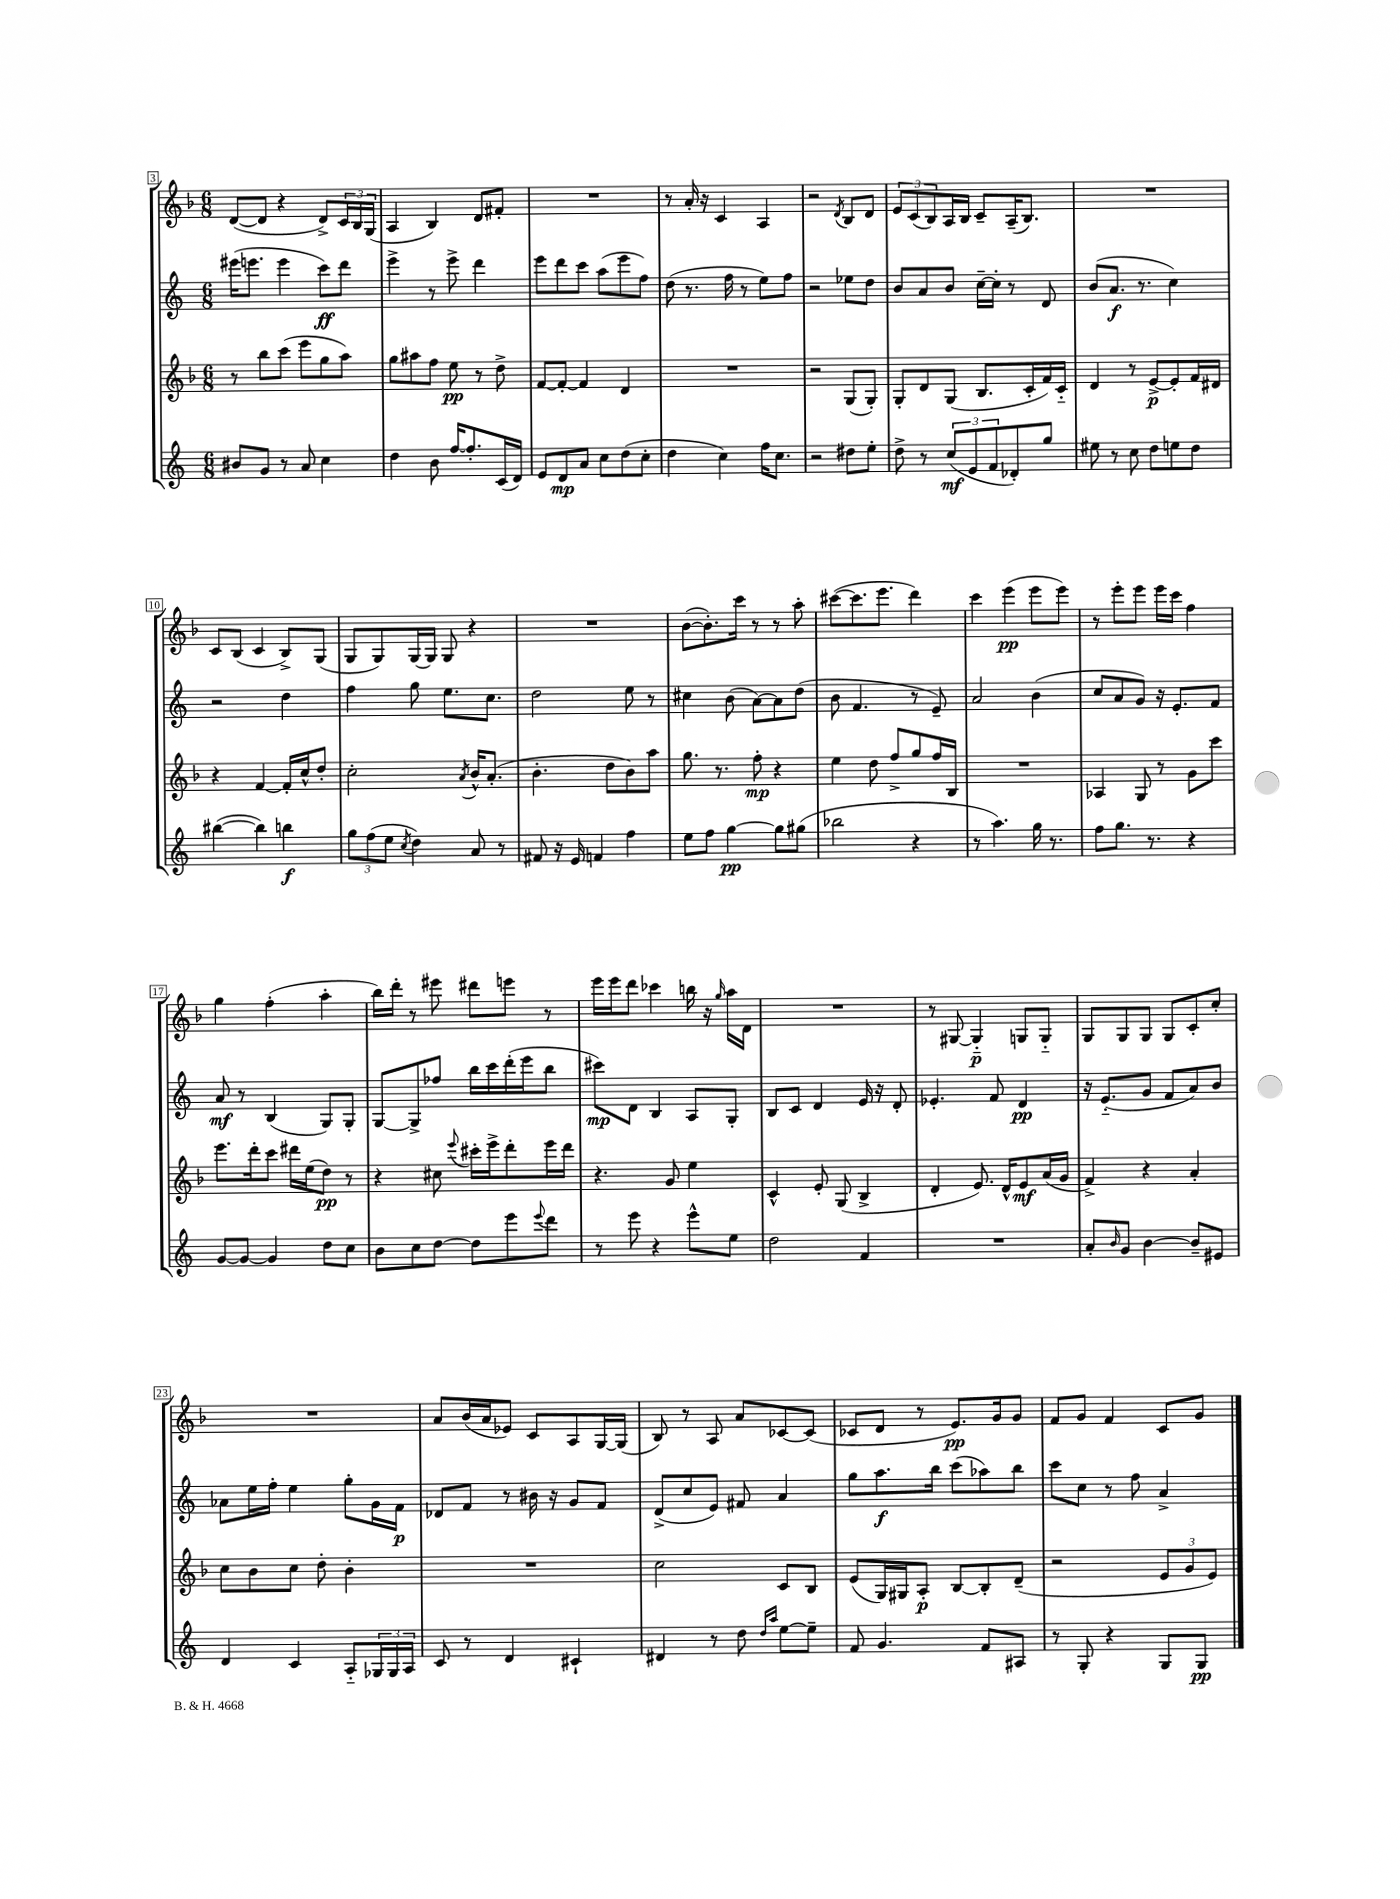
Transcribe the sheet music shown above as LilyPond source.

<<
\new StaffGroup <<
\new Staff = "s0" {
    \clef treble \key f \major \numericTimeSignature \time 6/8
    d'8~( d'8 r4 d'8->) \tuplet 3/2 { c'16 bes16 g16( } |
    a4 bes4) d'8 fis'8-. |
    R2. |
    r8 a'16-. r16 c'4 a4 |
    r2 \acciaccatura { d'8 } bes8 d'8 |
    \tuplet 3/2 { e'8 c'8( bes8) } a16 bes16 c'8-- a16--( bes8.) |
    R2. |
    c'8 bes8( c'4 bes8->) g8( |
    g8 g8) g16~ g16 g8 r4 |
    R2. |
    bes'8~( bes'8.-.) c'''16 r8 r8 a''8-. |
    cis'''8~( cis'''8. e'''8. d'''4) |
    c'''4 e'''4\pp( e'''8 e'''8) |
    r8 e'''8-. e'''8 e'''16 c'''16 f''4 |
    g''4 f''4-.( a''4-. |
    bes''16) d'''16-. r8 eis'''8 dis'''8 e'''8 r8 |
    e'''16 e'''16 d'''8 ces'''4 b''16 r16 \grace { g''16 } a''16 d'16 |
    R2. |
    r8 gis8~ gis4-_\p g8 g8-_ |
    g8 g8 g8 g8 c'8-. c''8-. |
    R2. |
    a'8 bes'16( a'16 ees'8) c'8 a8 g16~ g16( |
    bes8) r8 a8 a'8 ces'8~ ces'8( |
    ces'8 d'8 r8 e'8.\pp) g'16 g'8 |
    f'8 g'8 f'4 c'8 g'8 \bar "|." |
}
\new Staff = "s1" {
    \clef treble \key c \major \numericTimeSignature \time 6/8
    eis'''16( e'''8. e'''4 c'''8\ff) d'''8 |
    e'''4-> r8 e'''8-> d'''4 |
    e'''8 d'''8 c'''8 a''8( e'''8 f''8) |
    d''8( r8. f''16 r8 e''8) f''8 |
    r2 ees''8 d''8 |
    b'8 a'8 b'8 c''16~-- c''16-. r8 d'8 |
    b'8( a'8.\f r8. c''4) |
    r2 d''4 |
    f''4 g''8 e''8. c''8. |
    d''2 e''8 r8 |
    cis''4 b'8( a'8~) a'8 d''8( |
    b'8 f'4. r8 e'8--) |
    a'2 b'4( |
    c''8 a'8 g'8) r16 e'8.-. f'8 |
    a'8\mf r8 b4( g8) g8-. |
    g8~ g8-> fes''8 b''16 c'''16 d'''16-.( e'''16 b''8 |
    cis'''8\mp) d'8 b4 a8 g8-. |
    b8 c'8 d'4 e'16 r16 d'8-. |
    ees'4.-. f'8 d'4\pp |
    r16 e'8.-_( g'8 f'8 a'8) b'8 |
    aes'8 e''16 f''16-. e''4 g''8-. g'16 f'16\p |
    des'8 f'8 r8 bis'16 r16 g'8 f'8 |
    d'8->( c''8 e'8) fis'8 a'4 |
    g''8 a''8.\f b''16 c'''8( aes''8) b''8 |
    c'''8 c''8 r8 f''8 a'4-> \bar "|." |
}
\new Staff = "s2" {
    \clef treble \key f \major \numericTimeSignature \time 6/8
    r8 bes''8 c'''8( e'''8 g''8 a''8) |
    g''8 ais''8 f''8 e''8\pp r8 d''8-> |
    f'8~ f'8~-. f'4 d'4 |
    R2. |
    r2 g8( g8-.) |
    g8-. d'8 g8( bes8. c'16-. f'16) c'16-_ |
    d'4 r8 e'8~->\p e'8-. f'16 dis'16 |
    r4 f'4~ f'16-. c''16-^ d''8-. |
    c''2-. \acciaccatura { a'8 } bes'16-^ a'8.-.( |
    bes'4.-. d''8 bes'8) a''8 |
    g''8. r8. f''8-.\mp r4 |
    e''4 d''8 f''8-> g''8 f''16 bes16 |
    R2. |
    aes4 g8 r8 g'8 c'''8 |
    e'''8. d'''16-. c'''8 dis'''16 e''16( d''8\pp) r8 |
    r4 cis''8 \appoggiatura { e'''8 } cis'''16-. e'''16-> d'''8-. e'''16 d'''16 |
    r4. g'8 e''4 |
    c'4-^ e'8-. g8( bes4-> |
    d'4-. e'8.) d'16-^ e'8\mf a'16( g'16 |
    f'4->) r4 a'4-. |
    c''8 bes'8 c''8 d''8-. bes'4-. |
    R2. |
    c''2 c'8 bes8 |
    e'8( g16) gis16 a8-.\p bes8~ bes8-. d'8--( |
    r2 \tuplet 3/2 { e'8 g'8 e'8) } \bar "|." |
}
\new Staff = "s3" {
    \clef treble \key c \major \numericTimeSignature \time 6/8
    bis'8 g'8 r8 a'8 c''4 |
    d''4 b'8 f''16~ f''8.-. c'16( d'16) |
    e'8 d'8\mp a'8 c''8 d''8( c''8-. |
    d''4 c''4) f''16 c''8. |
    r2 dis''8 e''8-. |
    d''8-> r8 \tuplet 3/2 { c''8\mf( e'8 f'8 } des'8-.) g''8 |
    eis''8 r8 c''8 d''8 e''8 d''8 |
    bis''4~( bis''4) b''4\f |
    \tuplet 3/2 { g''8 f''8( e''8 } \acciaccatura { c''8 } d''4) a'8 r8 |
    fis'8 r16 e'16 f'4 f''4 |
    e''8 f''8 g''4~\pp g''8 gis''8( |
    bes''2 r4 |
    r8 a''4.) g''16 r8. |
    f''8 g''8. r8. r4 |
    g'8~ g'8~ g'4 d''8 c''8 |
    b'8 c''8 d''8~ d''8 e'''8 \appoggiatura { e'''8 } d'''8 |
    r8 e'''8 r4 e'''8-^ e''8 |
    d''2 f'4 |
    R2. |
    a'8-. \grace { b'16 } g'8 b'4~ b'8-- eis'8 |
    d'4 c'4 a8-_ \tuplet 3/2 { ges16 ges16 a16 } |
    c'8 r8 d'4 cis'4-! |
    dis'4 r8 d''8 \grace { d''16 a''16 } e''8~ e''8-- |
    f'8 g'4. f'8 ais8 |
    r8 g8-. r4 g8 g8\pp \bar "|." |
}
>>
>>
\layout { \context { \Score currentBarNumber = #3 \override BarNumber.stencil = #(make-stencil-boxer 0.1 0.3 ly:text-interface::print) } }
